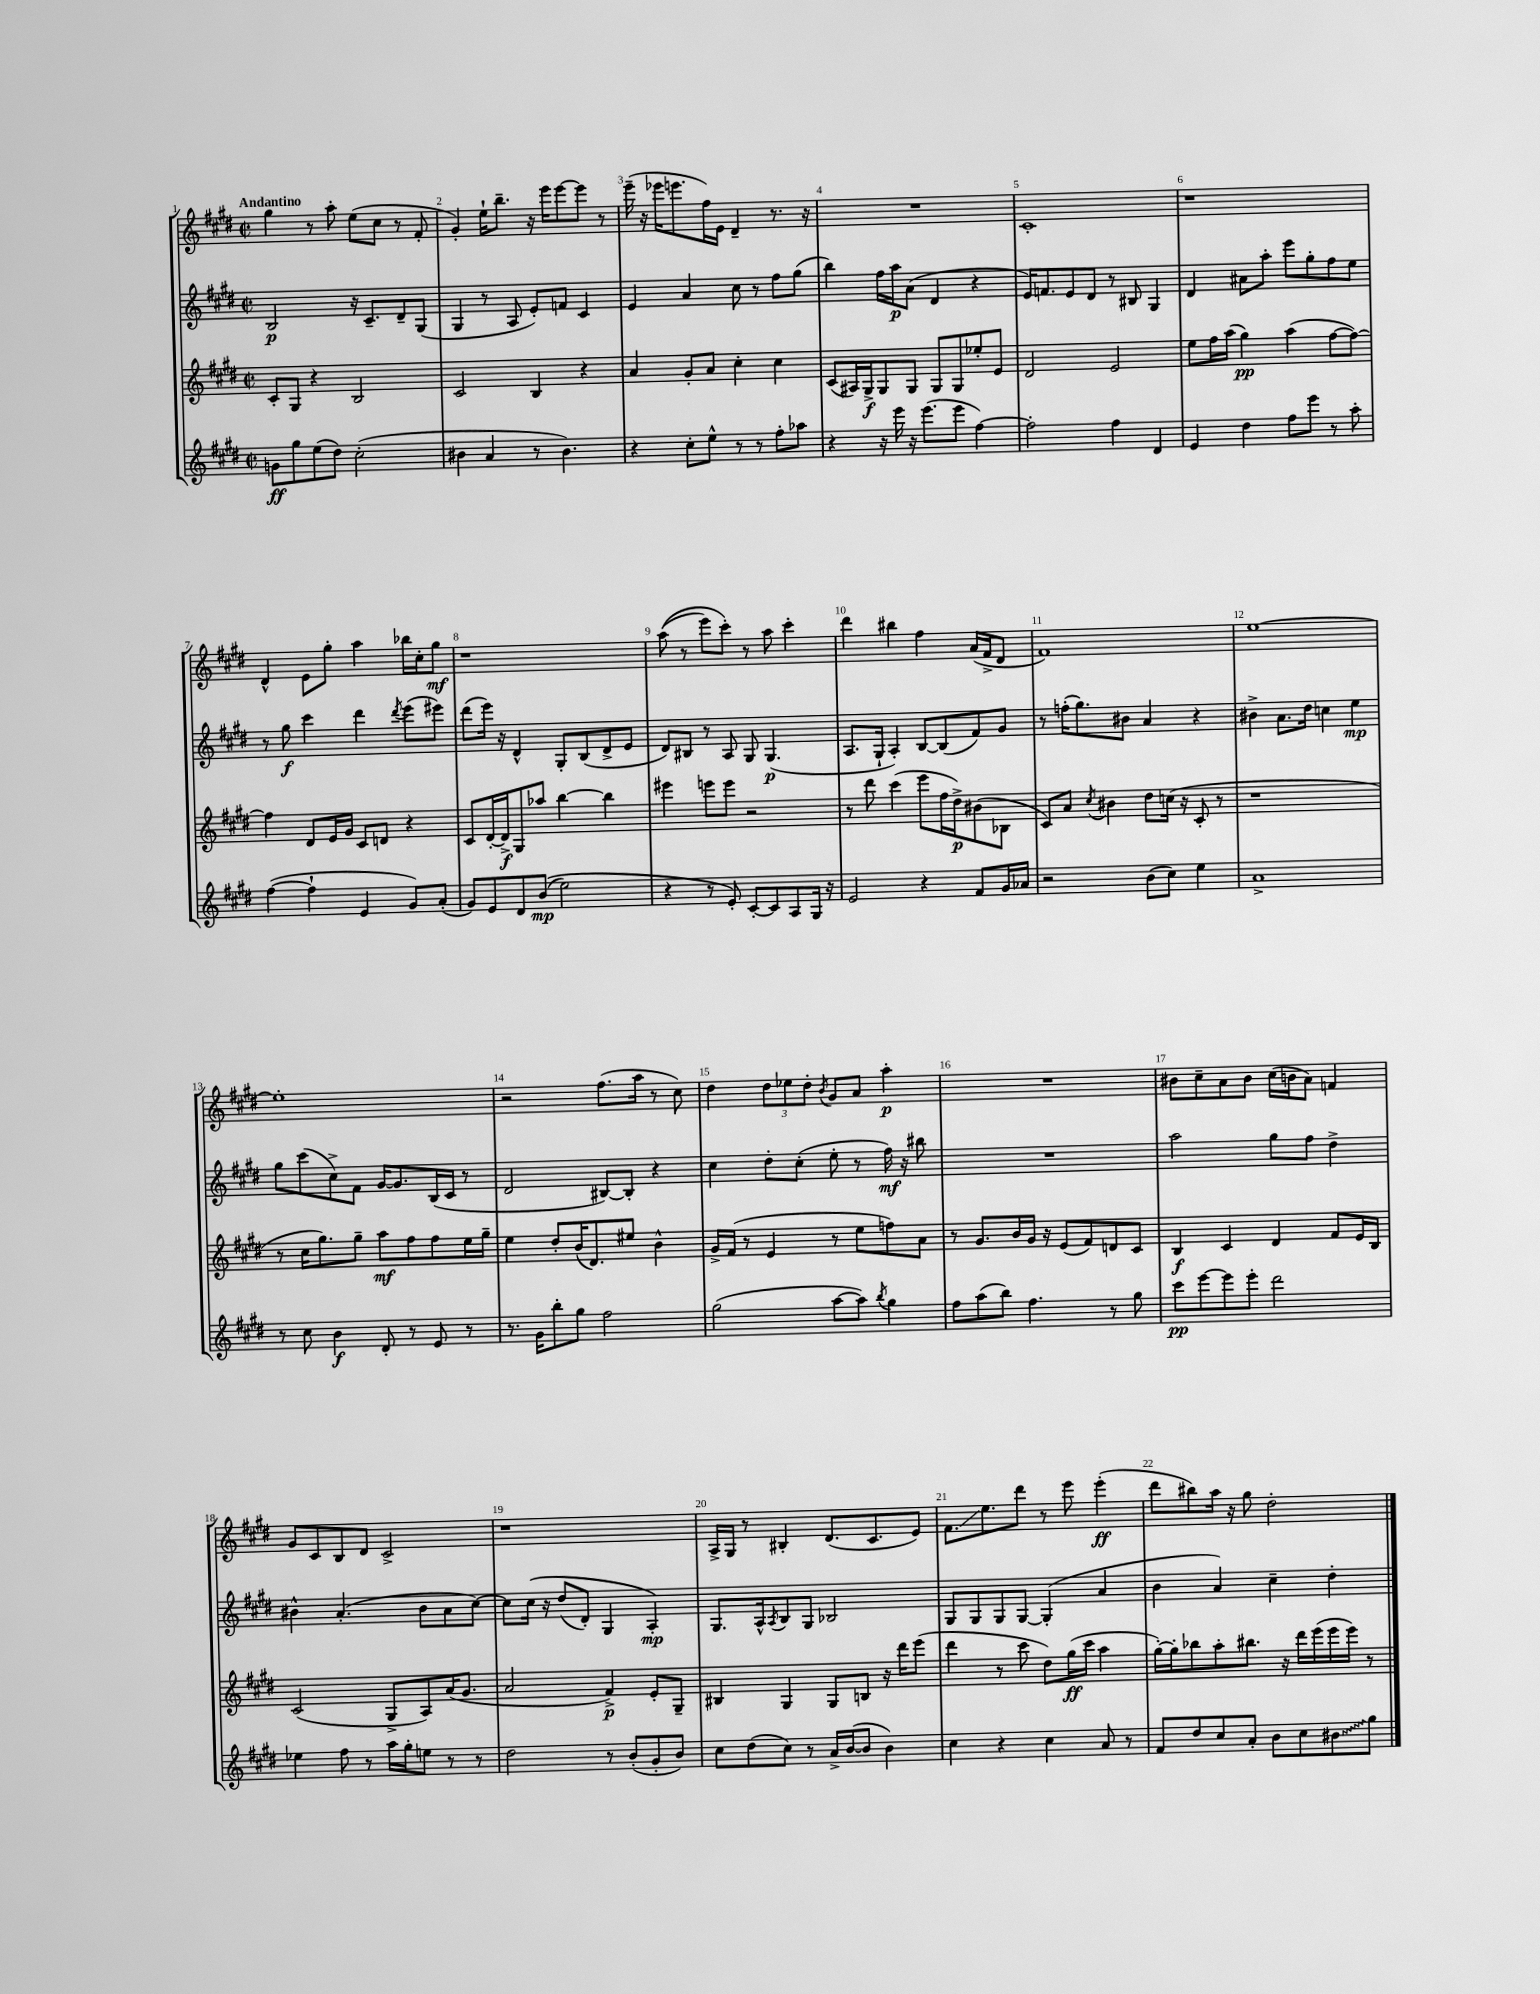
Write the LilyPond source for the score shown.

<<
\new StaffGroup <<
\new Staff = "s0" {
    \clef treble \key e \major \defaultTimeSignature \time 2/2 \tempo "Andantino"
    gis''4 r8 a''8-. e''8( cis''8 r8 fis'8-. |
    gis'4-.) e''16-! b''8.-- r16 e'''16 e'''8~ e'''8 r8 |
    e'''16--( r16 ees'''16 e'''8. fis''16) e'16 dis'4-- r8. r16 |
    R1 |
    cis'1-. |
    r1 |
    dis'4-^ e'8 gis''8-. a''4 bes''16 cis''16-. gis''8\mf |
    r1 |
    a''8(\( r8 e'''8) cis'''8-.\) r8 a''8 cis'''4-. |
    dis'''4 bis''4 fis''4 a'16( fis'16-> dis'8 |
    fis'1) |
    e''1~ |
    e''1-. |
    r2 fis''8.( a''16 r8 cis''8) |
    dis''4 \tuplet 3/2 { dis''8 ees''8 dis''8-. } \acciaccatura { b'8 } gis'8 a'8 a''4-.\p |
    R1 |
    bis'8 cis''8-- a'8 bis'8 cis''16( b'16 a'8) f'4 |
    gis'8 cis'8 b8 dis'8 cis'2-> |
    r1 |
    a16-> gis16 r8 bis4-. dis'8.( cis'8. e'8) |
    fis'8.\glissando e''8. dis'''8 r8 e'''8 e'''4-.\ff( |
    dis'''8 bis''8) a''16 r16 gis''8 dis''2-. \bar "|." |
}
\new Staff = "s1" {
    \clef treble \key e \major \defaultTimeSignature \time 2/2
    b2\p r16 cis'8.-- dis'8-- gis8( |
    gis4 r8 a8 e'8-.) f'8 cis'4 |
    e'4 a'4 cis''8 r8 fis''8 gis''8( |
    b''4) fis''16 a''16\p a'8( dis'4 r4 |
    e'16) f'8. e'8 dis'8 r8 bis8 gis4 |
    dis'4 ais'8 a''8-. e'''8 gis''8-. fis''8 e''8 |
    r8 gis''8\f cis'''4 dis'''4 \acciaccatura { dis'''8 } e'''8( eis'''8) |
    dis'''8( e'''16) r16 dis'4-^ gis8-. b8( dis'8-> e'8 |
    dis'8) bis8 r8 a8 gis8 gis4.\p( |
    a8. gis16-! a4-.) b8~ b8( fis'8) gis'8 |
    r8 f''16-.( gis''8.) bis'8 a'4 r4 |
    bis'4-> a'8. dis''16 c''4 e''4\mp |
    gis''8 cis'''8( cis''8->) fis'8 gis'16~ gis'8. b16( cis'16 r8 |
    dis'2 bis8~) bis8-. r4 |
    cis''4 dis''8-. cis''8-.( e''8-. r8 fis''16\mf) r16 bis''8 |
    R1 |
    a''2 gis''8 fis''8 dis''4-> |
    bis'4-^ a'4.-.( bis'8 a'8 cis''8~) |
    cis''8 cis''16\( r16 dis''8( dis'8-.) gis4 a4-.\mp\) |
    gis8. a16-^ \acciaccatura { a8 } b8 gis8 bes2 |
    gis8 gis8 gis8 gis8~ gis4-.( a'4 |
    b'4 a'4) cis''4-- dis''4-. \bar "|." |
}
\new Staff = "s2" {
    \clef treble \key e \major \defaultTimeSignature \time 2/2
    cis'8-. gis8 r4 b2 |
    cis'2 b4 r4 |
    a'4 gis'8-. a'8 cis''4-. cis''4 |
    cis'8( ais16) gis16->\f gis8 gis8 gis8 gis8 ees''8-. e'8 |
    dis'2 e'2 |
    e''8 fis''16 a''16( gis''4\pp) a''4( fis''8~ fis''8~) |
    fis''4 dis'8 e'16 gis'16 cis'8 d'8 r4 |
    cis'8 dis'16~-. dis'16->\f gis8 aes''8 b''4~ b''4 |
    eis'''4 e'''8 e'''8 r2 |
    r8 dis'''8 cis'''4( e'''8 fis''16 dis''16->\p) bis'8( bes8 |
    cis'8) a'8 \acciaccatura { cis''8 } bis'4 dis''8 c''16( r16 cis'8-. r8 |
    r1 |
    r8 cis''16 gis''8.) gis''8-- a''8\mf fis''8 fis''8 e''16 gis''16-- |
    e''4 dis''8-. b'16( dis'8.) eis''8 b'4-^ |
    gis'16-> fis'16( r8 e'4 r8 e''8 f''8) a'8 |
    r8 gis'8. b'16 gis'16 r16 e'8( fis'8) d'8 cis'8 |
    b4\f cis'4 dis'4 fis'8 e'16 b16 |
    cis'2( gis8-> a8) a'16( gis'8. |
    a'2 fis'4->\p) e'8-. gis8-- |
    bis4 gis4 gis8 b8 r16 dis'''16 e'''8( |
    dis'''4 r8 cis'''8 dis''8) gis''16\ff( cis'''16 a''4 |
    gis''16~-.) gis''16-. bes''8 a''8-. bis''8. r16 dis'''16 e'''16( e'''16 e'''16) r8 \bar "|." |
}
\new Staff = "s3" {
    \clef treble \key e \major \defaultTimeSignature \time 2/2
    g'8\ff gis''8 e''8( dis''8) cis''2-.( |
    bis'4 a'4 r8 bis'4.) |
    r4 cis''8-. e''8-^ r8 r8 fis''8-. aes''8 |
    r4 r16 e'''16 r16 e'''8.( e'''8 fis''4~) |
    fis''2-. fis''4 dis'4 |
    e'4 dis''4 fis''8 e'''8 r8 a''8-. |
    fis''4~( fis''4-! e'4 gis'8) a'8-.( |
    gis'8) e'8 dis'8 b'8\mp(\( e''2) |
    r4 r8 e'8-.\) cis'8~-. cis'8 a8 gis16 r16 |
    e'2 r4 fis'8 gis'16 aes'16 |
    r2 b'8( cis''8) e''4 |
    a'1-> |
    r8 cis''8 b'4\f dis'8-. r8 e'8 r8 |
    r8. gis'16 b''8-. gis''8 fis''2 |
    gis''2( a''8~ a''8) \acciaccatura { b''8 } gis''4 |
    fis''8 a''8( b''8) fis''4. r8 gis''8 |
    cis'''8\pp e'''8~ e'''8 e'''8-. dis'''2 |
    ees''4 fis''8 r8 a''16 gis''16-. e''8 r8 r8 |
    dis''2 r8 b'8-.( gis'8-. b'8) |
    cis''8 dis''8( cis''8) r8 a'16-> b'16~( b'8 b'4) |
    cis''4 r4 cis''4 a'8 r8 |
    fis'8 dis''8 cis''8 a'8-. b'8 cis''8 \once \override Glissando.style = #'zigzag bis'8\glissando gis''8 \bar "|." |
}
>>
>>
\layout { \context { \Score \override BarNumber.break-visibility = ##(#f #t #t) barNumberVisibility = #all-bar-numbers-visible } }
